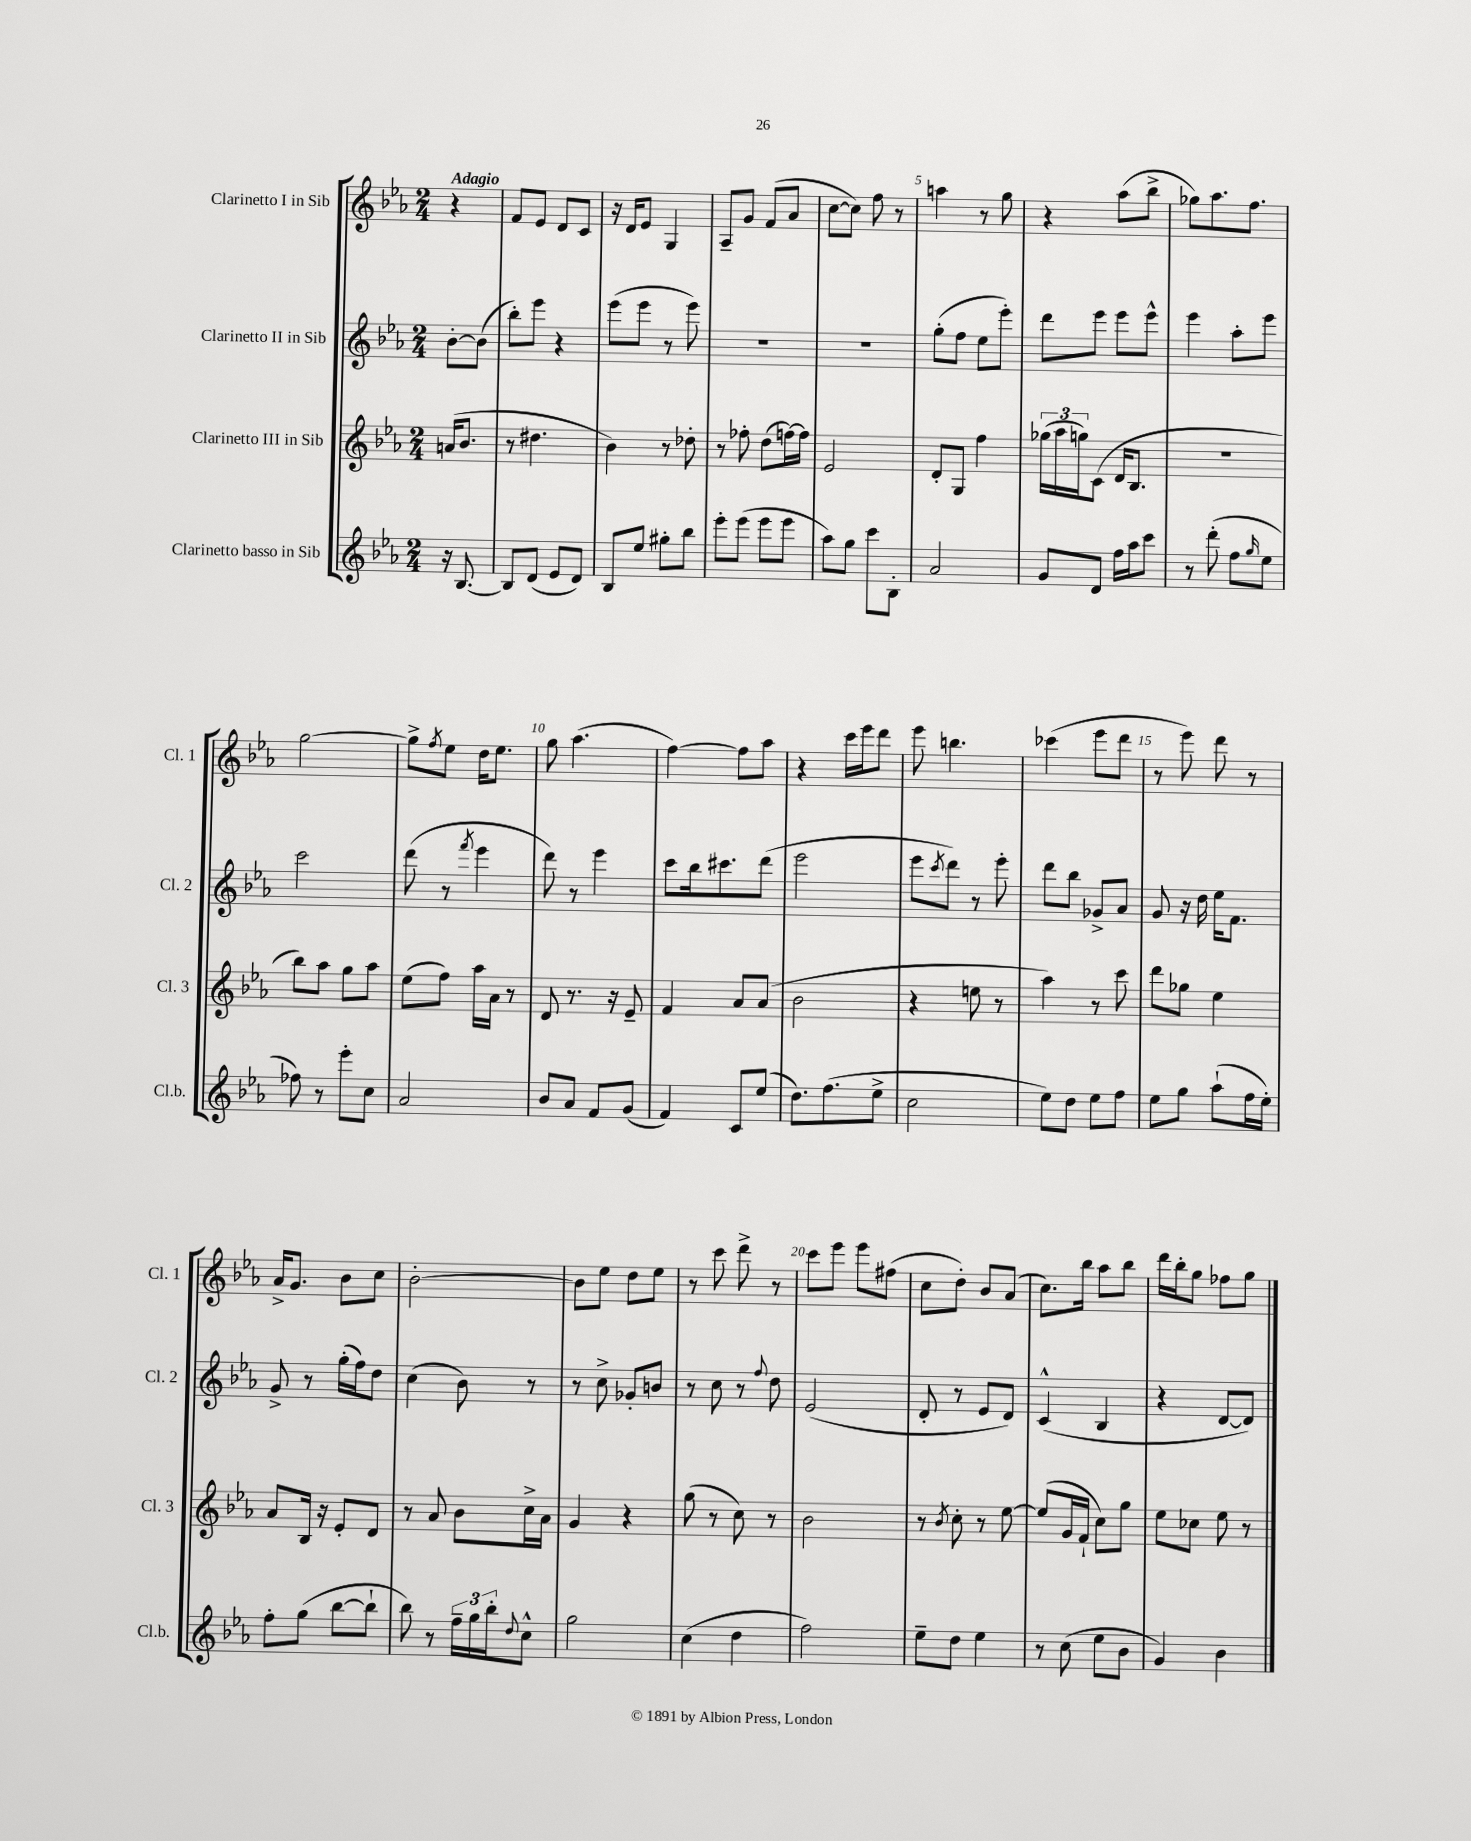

**kern	**kern	**kern	**kern
*staff4	*staff3	*staff2	*staff1
*clefG2	*clefG2	*clefG2	*clefG2
*k[b-e-a-]	*k[b-e-a-]	*k[b-e-a-]	*k[b-e-a-]
*M2/4	*M2/4	*M2/4	*M2/4
16r	(16a	[8b-'	4r
[8.B-	8.b-	.	.
.	.	(8b-]	.
=	=	=	=
8B-]	8r	8bb-')	8f
(8d	4.dd#	8eee-	8e-
8e-	.	4r	8d
8d)	.	.	8c
=	=	=	=
8B-	4b-)	(8eee-	16r
.	.	.	16d
8ee-	.	8eee-	8e-
8gg#'	8r	8r	4G
8bb-	8dd-'	8eee-)	.
=	=	=	=
8eee-'	8r	2r	8A-~
(8eee-	8ff-'	.	8g
8eee-	(8dd	.	(8f
8eee-	[16ff)	.	8a-
.	16ff]	.	.
=	=	=	=
8aa-)	2e-	2r	[8cc
8gg	.	.	8cc])
8ccc	.	.	8ff
8B-'	.	.	8r
=	=	=	=
2a-	8d'	(8gg'	4aa
.	8G	8ff	.
.	4ff	8ee-	8r
.	.	8eee-')	8gg
=	=	=	=
8g	(24gg-	8ddd	4r
.	24aa-	.	.
.	24gg)	.	.
8d	(8c	8eee-	.
16ff	16d	8eee-	(8aa-
16aa-	8.B-	.	.
8ccc	.	8eee-^^	8bb-^
=	=	=	=
8r	2r	4eee-	8gg-)
(8ddd'	.	.	8.aa-
8ff	.	8aa-'	.
.	.	.	8.ff
16qqgg	.	.	.
8ee-	.	8eee-	.
=	=	=	=
8ff-)	8bb-)	2ccc	[2gg
8r	8aa-	.	.
8eee-'	8gg	.	.
8cc	8aa-	.	.
=	=	=	=
2a-	(8ee-	(8ddd	8gg^]
.	.	.	8qff
.	8ff)	8r	8ee-
.	.	8qfff	.
.	16aa-	4eee-	16dd
.	16a-	.	8.ee-
.	8r	.	.
=	=	=	=
8b-	8d	8ddd)	8gg
8a-	8.r	8r	(4.aa-
8f	.	4eee-	.
.	16r	.	.
(8g	8e-~	.	.
=	=	=	=
4f)	4f	8ccc	[4ff)
.	.	16bb-	.
.	.	8.ccc#	.
8c	8a-	.	8ff]
(8ee-	(8a-	(8ddd	8aa-
=	=	=	=
8.dd)	2b-	2eee-	4r
(8.ff	.	.	.
.	.	.	16ccc
.	.	.	16eee-
8ee-^	.	.	8ddd
=	=	=	=
2cc	4r	8eee-	8eee-
.	.	8qccc	.
.	.	8ddd)	4.bb
.	8ee	8r	.
.	8r	8eee-'	.
=	=	=	=
8ee-)	4aa-)	8ddd	(4ccc-
8dd	.	8bb-	.
8ee-	8r	8g-^	8eee-
8ff	8ccc	8a-	8ddd
=	=	=	=
8ee-	8ddd	8g	8r
8gg	8gg-	16r	8eee-)
.	.	16dd	.
(8aa-`	4ee-	16ee-	8ddd
.	.	8.f	.
16ff	.	.	8r
16ee-')	.	.	.
=	=	=	=
8ff'	8a-	8g^	16a-^
.	.	.	8.g
(8gg	16B-	8r	.
.	16r	.	.
[8bb-	8e-'	(16gg'	8b-
.	.	16ff)	.
8bb-`]	8d	8dd	8cc
=	=	=	=
8bb-)	8r	(4cc	[2b-'
8r	8a-	.	.
24ff~	8b-	8b-)	.
24gg	.	.	.
24bb-'	.	.	.
8qqdd	.	.	.
8cc^^	16cc^	8r	.
.	16a-	.	.
=	=	=	=
2gg	4g	8r	8b-]
.	.	8cc^	8ee-
.	4r	8g-'	8dd
.	.	8b	8ee-
=	=	=	=
(4cc	(8gg	8r	8r
.	8r	8cc	8ccc
4dd	8cc)	8r	8ddd^
.	.	8qqff	.
.	8r	8dd	8r
=	=	=	=
2ff)	2b-	(2e-	8ccc
.	.	.	8eee-
.	.	.	8eee-
.	.	.	(8ff#
=	=	=	=
8ee-~	8r	8d'	8cc
.	8qb-	.	.
8dd	8cc'	8r	8dd')
4ee-	8r	8e-	8b-
.	[8ee-	8d)	(8a-
=	=	=	=
8r	(8ee-]	(4c^^	8.cc)
(8cc	16g	.	.
.	16f`	.	16bb-
8ee-	8cc)	4B-	8aa-
8b-	8gg	.	8bb-
=	=	=	=
4g)	8ee-	4r	16ddd
.	.	.	16bb-'
.	8cc-	.	8gg
4b-	8ee-	[8d	8ff-
.	8r	8d])	8gg
==	==	==	==
*-	*-	*-	*-
